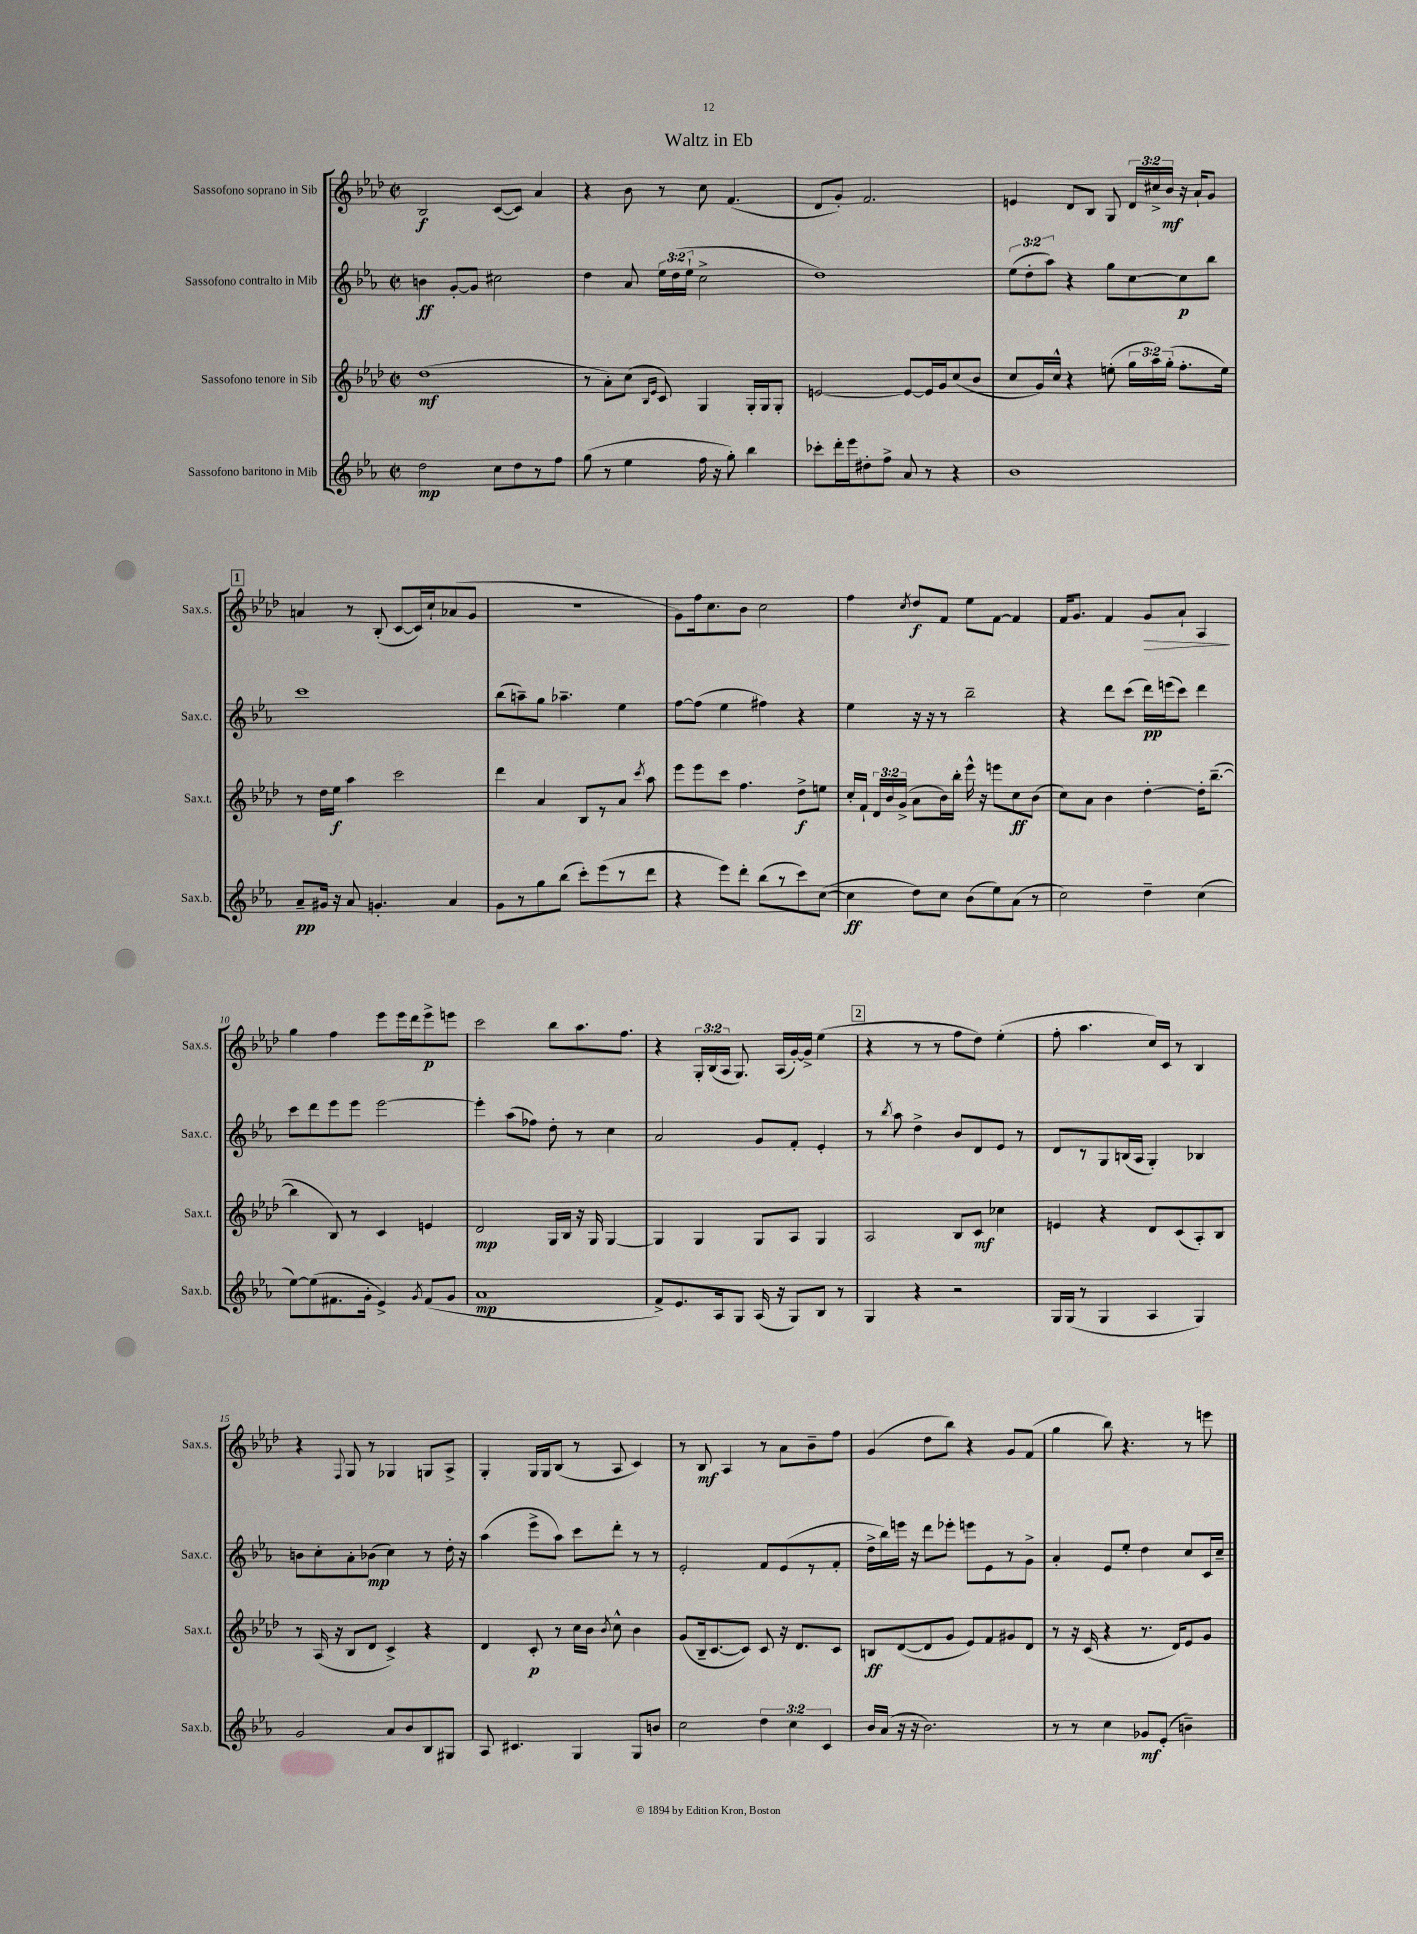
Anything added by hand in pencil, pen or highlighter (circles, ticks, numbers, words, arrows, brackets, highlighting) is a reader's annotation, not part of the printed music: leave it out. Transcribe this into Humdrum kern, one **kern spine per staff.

**kern	**kern	**kern	**kern
*staff4	*staff3	*staff2	*staff1
*clefG2	*clefG2	*clefG2	*clefG2
*k[b-e-a-]	*k[b-e-a-d-]	*k[b-e-a-]	*k[b-e-a-d-]
*M2/2	*M2/2	*M2/2	*M2/2
*met(c|)	*met(c|)	*met(c|)	*met(c|)
2dd\	(1dd-	4b\	2B-/
.	.	[8g'/L	.
.	.	8g/]J	.
8cc\L	.	2cc#\	([8c/L
8dd\	.	.	8c/]J)
8r	.	.	4a-/
8ff\J	.	.	.
=	=	=	=
(8gg\	8r	4dd\	4r
8r	8a-'\L)	.	.
4ee-\	(8cc\J	8a-/	8b-\
.	16qqB-/LL	.	.
.	16qqe-/JJ	.	.
.	8c/)	24ee-\LL	8r
.	.	(24dd\	.
.	.	24ee-`\JJ	.
16ff\	4G/	2cc^\	8cc\
16r	.	.	.
8gg'\)	.	.	(4.f/
4bb-\	16G'/LL	.	.
.	16G/J	.	.
.	8G'/J	.	.
=	=	=	=
8ccc-'\L	[2e/	1dd)	8d-/L
16ddd'\L	.	.	8g'/J)
16eee-\J	.	.	.
8dd#'\	.	.	2.f/
8ff^\J	.	.	.
8a-/	8e/_L	.	.
8r	16e/]L	.	.
.	16g/J	.	.
4r	(8cc/	.	.
.	8b-/J	.	.
=	=	=	=
1b-	8cc/L	(12ee-\L	4e/
.	.	12dd'\	.
.	16g/L)	.	.
.	.	12aa-\J)	.
.	16cc^^/JJ	.	.
.	4r	4r	8d-/L
.	.	.	8B-/J
.	(8ee'\	8gg\L	8G/
.	24gg\LL	[8cc\	24d-/LL
.	24aa-\)	.	24cc#^/
.	(24gg'\JJ	.	24b-/JJ
.	8.ff'\L	8cc\]	16r
.	.	.	16a-`/LK
.	.	8bb-\J	8g/J
.	16ee\Jk)	.	.
=	=	=	=
8a-~/L	8r	1ccc	4a/
16g#/Jk	16dd-\LL	.	.
16r	16ee-\JJ	.	.
8a-/	4aa-\	.	8r
4.g'/	.	.	(8B-'/
.	2ccc\	.	[8c/L
.	.	.	16c/]L)
.	.	.	16cc`/J
4a-/	.	.	(8a-/
.	.	.	8g/J
=	=	=	=
8g\L	4ddd-\	(8bb-\L	1r
8r	.	8aa~\)	.
8gg\	4a-/	8gg\J	.
(8bb-\J	.	4.aa-~\	.
8ccc'\L)	8B-/L	.	.
(8eee-\	8r	.	.
8r	8a-/J	4ee-\	.
.	8qccc/	.	.
8ddd\J	8aa-\	.	.
=	=	=	=
4r	8eee-\L	[8ff\L	8g\L)
.	8eee-\	(8ff\]J	16ff\k
.	.	.	8.cc\
8eee-\L)	8ccc\J	4ee-\	.
8ddd'\J	4.ff\	.	8b-\J
(8bb-\L	.	4ff#\)	2cc\
8r	.	.	.
8ccc\)	8dd-^\L	4r	.
([8cc\J	8ee\J	.	.
=	=	=	=
4cc\]	16cc'/LL	4ee-\	4ff\
.	16f`/JJ	.	.
.	24d-/LL	.	.
.	24b-/	.	.
.	(24g^/JJ	.	.
.	.	.	8qcc/
8dd\L)	8a-\L	16r	8dd-/L
.	.	16r	.
8cc\J	16b-\L)	8r	8f/J
.	16bb-'\JJ	.	.
(8b-\L	16eee-^^\	2bb-~\	8ee-\L
.	16r	.	.
8ee-\)	8eee\L	.	[8f\J
(8a-\J	8cc\	.	4f/]
8r	(8b-\J	.	.
=	=	=	=
2cc\)	8cc\L)	4r	16f/LK
.	.	.	8.g/J
.	8a-\J	.	.
.	4b-\	8ddd\L	4f/
.	.	(8ccc\J	.
4dd~\	[4dd-'\	16ddd\LL)	8g/L
.	.	(16eee\J	.
.	.	8ccc\J)	8a-`/J
(4cc\	16dd-'\]LK	4ddd\	4A-/
.	([8.bb-~\J	.	.
=	=	=	=
[8ee-\L)	4bb-\]	8ccc\L	4gg\
(8ee-\]	.	8ddd\	.
8.f#\	8B-/)	8eee-\	4ff\
.	8r	8eee-\J	.
16g'\Jk	.	.	.
4e-^/)	4c/	[2eee-\	8eee-\L
.	.	.	16eee-\L
.	.	.	16ddd-\J
8qg/	.	.	.
(8f#/L	4e/	.	8eee-^\
8g/J	.	.	8eee\J
=	=	=	=
1a-	2d-/	4eee-'\]	2ccc\
.	.	(8aa-\L	.
.	.	8ff-\J)	.
.	16G/LL	8dd'\	8bb-\L
.	16B-/JJ	.	.
.	16r	8r	8.aa-\
.	16G/	.	.
.	[4G/	4cc\	.
.	.	.	8.ff\J
=	=	=	=
8f^/L)	4G/]	2a-/	4r
8.e-/	.	.	.
.	4G/	.	24G'/LL
.	.	.	(24B-/
16A-/k	.	.	.
.	.	.	24A-/JJ
8G/J	.	.	8.G/)
(16A-/	8G/L	8g/L	.
16r	.	.	(16A-/LL
8G/L)	8A-/J	8f'/J	[16g'/)
.	.	.	16g^/]JJ
8B-/J	4G/	4e-'/	(4ee-\
8r	.	.	.
=	=	=	=
4G/	2A-/	8r	4r
.	.	8qbb-/	.
.	.	8aa-\	.
4r	.	4dd^\	8r
.	.	.	8r
2r	8B-/L	8b-/L	8ff\L
.	8c/J	8d/	8dd-\J)
.	4cc-\	8e-/J	(4ee-'\
.	.	8r	.
=	=	=	=
16G/LL	4e/	8d/L	8ff'\
(16G/JJ	.	.	.
8r	.	8r	4.aa-\
4G/	4r	8G/	.
.	.	(16B/L	.
.	.	16A-/JJ	.
4A-/	8d-/L	4G'/)	16cc/LL)
.	.	.	16c/JJ
.	(8c/	.	8r
4G/)	8A-'/)	4B-/	4B-/
.	8B-/J	.	.
=	=	=	=
2g/	8r	8b\L	4r
.	(16A-/	8cc'\	.
.	16r	.	.
.	.	.	8qqF/
.	8B-/L	8a-'\	8G/
.	8d-/J	(8b-\J	8r
8a-/L	4c^/)	4cc\)	4G-/
8b-/	.	.	.
8B-/	4r	8r	8G/L
8G#/J	.	16dd'\	8A-^/J
.	.	16r	.
=	=	=	=
8A-/	4d-/	(4aa-\	4G'/
4.c#/	.	.	.
.	8c'/	8eee-^\L	16G/LL
.	.	.	16G/J
.	8r	8aa-\J)	(8B-/J
4G/	16cc\LL	8ccc\L	8r
.	16b-\JJ	.	.
.	8qb-/	.	.
.	8cc^^\	8ddd'\J	8A-/
8G/L	4b-\	8r	4c/)
8b/J	.	8r	.
=	=	=	=
2cc\	(8g/L	2e-'/	8r
.	16B-~/k	.	8B-/
.	[8.c/	.	.
.	.	.	4A-/
.	8c/]J)	.	.
6dd\	8c/	8f/L	8r
.	16r	(8e-/	8a-\L
6cc\	.	.	.
.	8.d-/L	.	.
.	.	8r	8b-~\
6c/	.	.	.
.	8c/J	8f'/J	8ff\J
=	=	=	=
16b-/LL	8B/L	16dd^\LL	(4g/
(16a-/JJ	.	16bb-\)	.
16r	([8d-/	16eee\JJ	.
16r	.	16r	.
2.b-\)	8d-/]	8ddd\L	8dd-\L
.	8g/J	8eee-'\J	8bb-\J)
.	8e-/L)	8eee\L	4r
.	8f/	8e-\	.
.	8g#/	8r	8g/L
.	8d-/J	8g^\J	(8f/J
=	=	=	=
8r	8r	4a-'/	4gg\
8r	16r	.	.
.	(16c/	.	.
4cc\	4r	8e-/L	8bb-\)
.	.	8ee-'/J	4.r
8g-/L	8.r	4dd\	.
(8e-'/J	.	.	.
.	16d-/LK)	.	.
4b~\)	8e-/	8cc/L	8r
.	8g/J	16c/L	8eee\
.	.	16cc~/JJ	.
==	==	==	==
*-	*-	*-	*-
